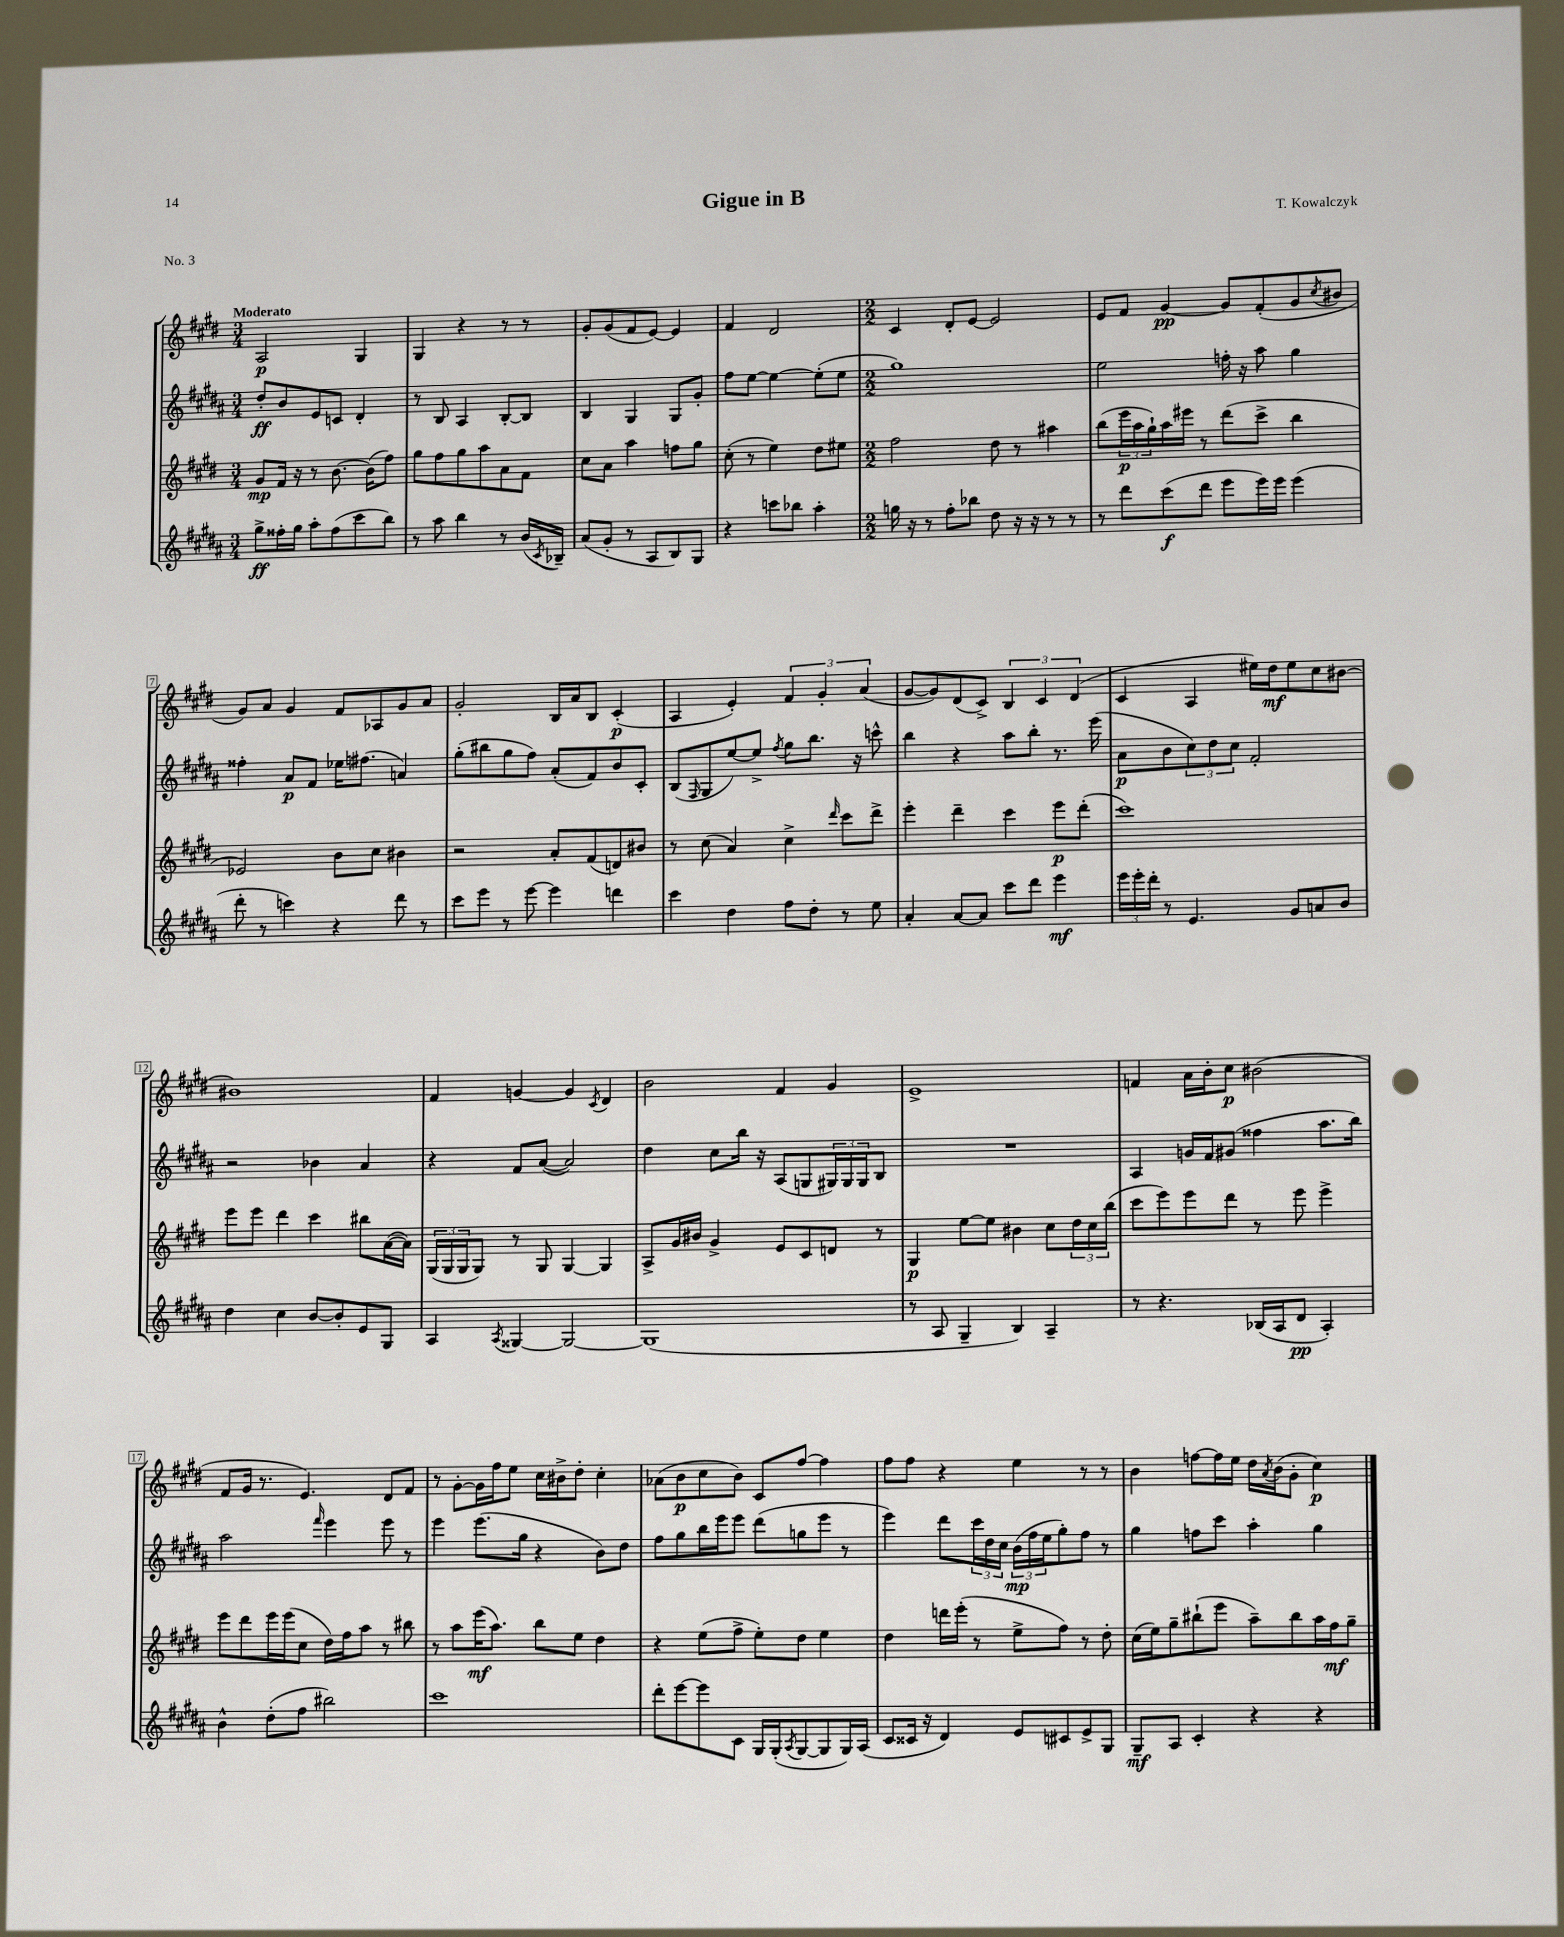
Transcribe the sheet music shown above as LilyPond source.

\header { title = "Gigue in B" composer = "T. Kowalczyk" piece = "No. 3" }
<<
\new StaffGroup <<
\new Staff = "s0" {
    \clef treble \key e \major \numericTimeSignature \time 3/4 \tempo "Moderato"
    a2\p gis4 |
    gis4 r4 r8 r8 |
    gis'8-. gis'8( fis'8 e'8~) e'4 |
    fis'4 dis'2 |
    \numericTimeSignature \time 2/2 cis'4 dis'8-. e'8~ e'2 |
    e'8 fis'8 gis'4~\pp gis'8 fis'8-.( gis'8 \acciaccatura { cis''8 } bis'8 |
    gis'8) a'8 gis'4 fis'8 aes8 gis'8 a'8 |
    gis'2-. b16 a'16 b8 cis'4-.\p( |
    a4 e'4-.) \tuplet 3/2 { fis'4 gis'4-. a'4( } |
    gis'8~ gis'8) dis'8( cis'8->) \tuplet 3/2 { b4 cis'4 dis'4( } |
    cis'4 a4 eis''16) dis''16\mf eis''8 cis''8 bis'8~ |
    bis'1 |
    fis'4 g'4~ g'4 \acciaccatura { cis'8 } dis'4 |
    b'2 fis'4 gis'4 |
    e'1-> |
    f'4 a'16 b'16-. cis''8\p bis'2( |
    fis'8 gis'16 r8. e'4.) dis'8 fis'8 |
    r8 gis'8~-. gis'16 fis''16 e''8 cis''16 bis'16-> dis''8-. cis''4-. |
    aes'8( b'8\p cis''8 b'8) cis'8 fis''8~ fis''4 |
    fis''8 fis''8 r4 e''4 r8 r8 |
    b'4 f''8~ f''16 e''16 dis''16 \acciaccatura { a'8 } b'16( gis'8-. cis''4\p) \bar "|." |
}
\new Staff = "s1" {
    \clef treble \key b \major \numericTimeSignature \time 3/4
    dis''8-.\ff b'8 e'8 c'8 dis'4-. |
    r8 b8 ais4 b8~-. b8 |
    b4 gis4 gis8 gis'8-. |
    fis''8 e''8~ e''4~ e''8-.( e''8 |
    \numericTimeSignature \time 2/2 gis''1) |
    e''2 f''16-. r16 ais''8 gis''4 |
    fisis''4-. ais'8\p fis'8 ees''16 fis''8.( a'4) |
    gis''8-.( bis''8 gis''8 fis''8) ais'8-.( fis'8) b'8 cis'8-. |
    b8( \grace { fis16 } gis8 e''8~) e''8-> \acciaccatura { fis''8 } gis''8 b''8. r16 c'''8-^ |
    b''4 r4 ais''8 b''8-. r8. e'''16( |
    ais'8\p b'8 \tuplet 3/2 { cis''8) dis''8 cis''8 } fis'2-. |
    r2 bes'4 ais'4 |
    r4 fis'8 ais'8~( ais'2) |
    dis''4 cis''8 b''16 r16 ais8( g8 \tuplet 3/2 { gis16) gis16 gis16 } b8 |
    R1 |
    ais4 g'16 fis'16 gis'8( fisis''4 ais''8. b''16) |
    ais''2 \grace { fis'''16 } e'''4 e'''8 r8 |
    e'''4 e'''8.( gis''16 r4 b'8) dis''8 |
    fis''8 gis''8 b''16 e'''16 e'''8 dis'''8( g''8 e'''8 r8 |
    e'''4) dis'''8 \tuplet 3/2 { cis'''16 dis''16 cis''16 } \tuplet 3/2 { b'16\mp( fis''16 e''16 } gis''8-.) fis''8 r8 |
    gis''4 f''8 cis'''8 ais''4-. gis''4 \bar "|." |
}
\new Staff = "s2" {
    \clef treble \key e \major \numericTimeSignature \time 3/4
    gis'8\mp fis'16 r16 r8 b'8.~ b'16( fis''8) |
    gis''8 fis''8 gis''8 a''8 a'8 fis'8 |
    cis''8 a'8 a''4 f''8 gis''8 |
    cis''8-.( r8 e''4) dis''8 eis''8 |
    \numericTimeSignature \time 2/2 fis''2 dis''8 r8 ais''4 |
    b''8( \tuplet 3/2 { e'''16\p a''16 gis''16-!) } a''16 eis'''16 r8 dis'''8( cis'''8-> b''4 |
    ees'2) b'8 cis''8 bis'4 |
    r2 a'8-. fis'8( d'8) bis'8 |
    r8 cis''8( a'4) cis''4-> \grace { dis'''16 } cis'''8 dis'''8-> |
    e'''4-. dis'''4-- cis'''4 e'''8\p dis'''8-.( |
    cis'''1) |
    e'''8 e'''8 dis'''4 cis'''4 bis''8 a'16~( a'16) |
    \tuplet 3/2 { gis16( gis16 gis16 } gis8) r8 gis8 gis4~ gis4 |
    a8-> gis'16 bis'16 gis'4-> e'8 cis'8 d'8 r8 |
    gis4\p e''8~ e''8 bis'4 cis''8 \tuplet 3/2 { dis''16 cis''16 b''16( } |
    cis'''8 e'''8) e'''8 dis'''8 r8 e'''8 e'''4-> |
    e'''8 dis'''8 e'''16 e'''16( cis''8 dis''16) fis''16 a''8 r8 bis''8 |
    r8 a''8 e'''16\mf( a''8.) b''8 e''8 dis''4 |
    r4 e''8( fis''8-> e''8-.) dis''8 e''4 |
    dis''4 d'''16 e'''16-.( r8 e''8-> fis''8) r8 dis''8-. |
    cis''16( e''16) gis''8-- bis''8-!( e'''8 a''8--) bis''8 a''16 fis''16\mf gis''8-- \bar "|." |
}
\new Staff = "s3" {
    \clef treble \key b \major \numericTimeSignature \time 3/4
    gis''8->\ff fisis''16-. gis''16 ais''8-. fisis''8( cis'''8 b''8) |
    r8 ais''8 b''4 r8 b'16( \acciaccatura { cis'8 } bes16--) |
    ais'8( gis'8-. r8 ais8 b8) gis8 |
    r4 c'''8 bes''8 ais''4-. |
    \numericTimeSignature \time 2/2 g''16 r16 r8 fis''8-. bes''8 dis''8 r16 r16 r8 r8 |
    r8 dis'''8 cis'''8\f( dis'''8 e'''8 e'''16) e'''16 e'''4( |
    dis'''8-. r8 c'''4) r4 dis'''8 r8 |
    cis'''8 e'''8 r8 e'''8~ e'''4 d'''4 |
    cis'''4 dis''4 fis''8 dis''8-. r8 e''8 |
    ais'4-. ais'8~ ais'8 cis'''8 dis'''8 e'''4\mf |
    \tuplet 3/2 { e'''16 e'''16-. dis'''16-. } r8 e'4. gis'8 a'8 b'8 |
    dis''4 cis''4 b'8~ b'8-. e'8 gis8 |
    ais4 \acciaccatura { ais8 } gisis4~ gisis2~ |
    gisis1( |
    r8 ais8 gis4-- b4) ais4-- |
    r8 r4. bes16( ais16 dis'8\pp ais4-.) |
    b'4-^ dis''8-.( fis''8 bis''2) |
    cis'''1 |
    dis'''8-. e'''8~ e'''8 cis'8 gis16 gis16-.( \acciaccatura { ais8 } gis8~ gis8 gis16) ais16( |
    cis'8 cisis'16 r16 dis'4) e'8 cis'8 e'8-> gis8 |
    gis8--\mf ais8 cis'4-. r4 r4 \bar "|." |
}
>>
>>
\layout { \context { \Score \override BarNumber.stencil = #(make-stencil-boxer 0.1 0.3 ly:text-interface::print) } }
